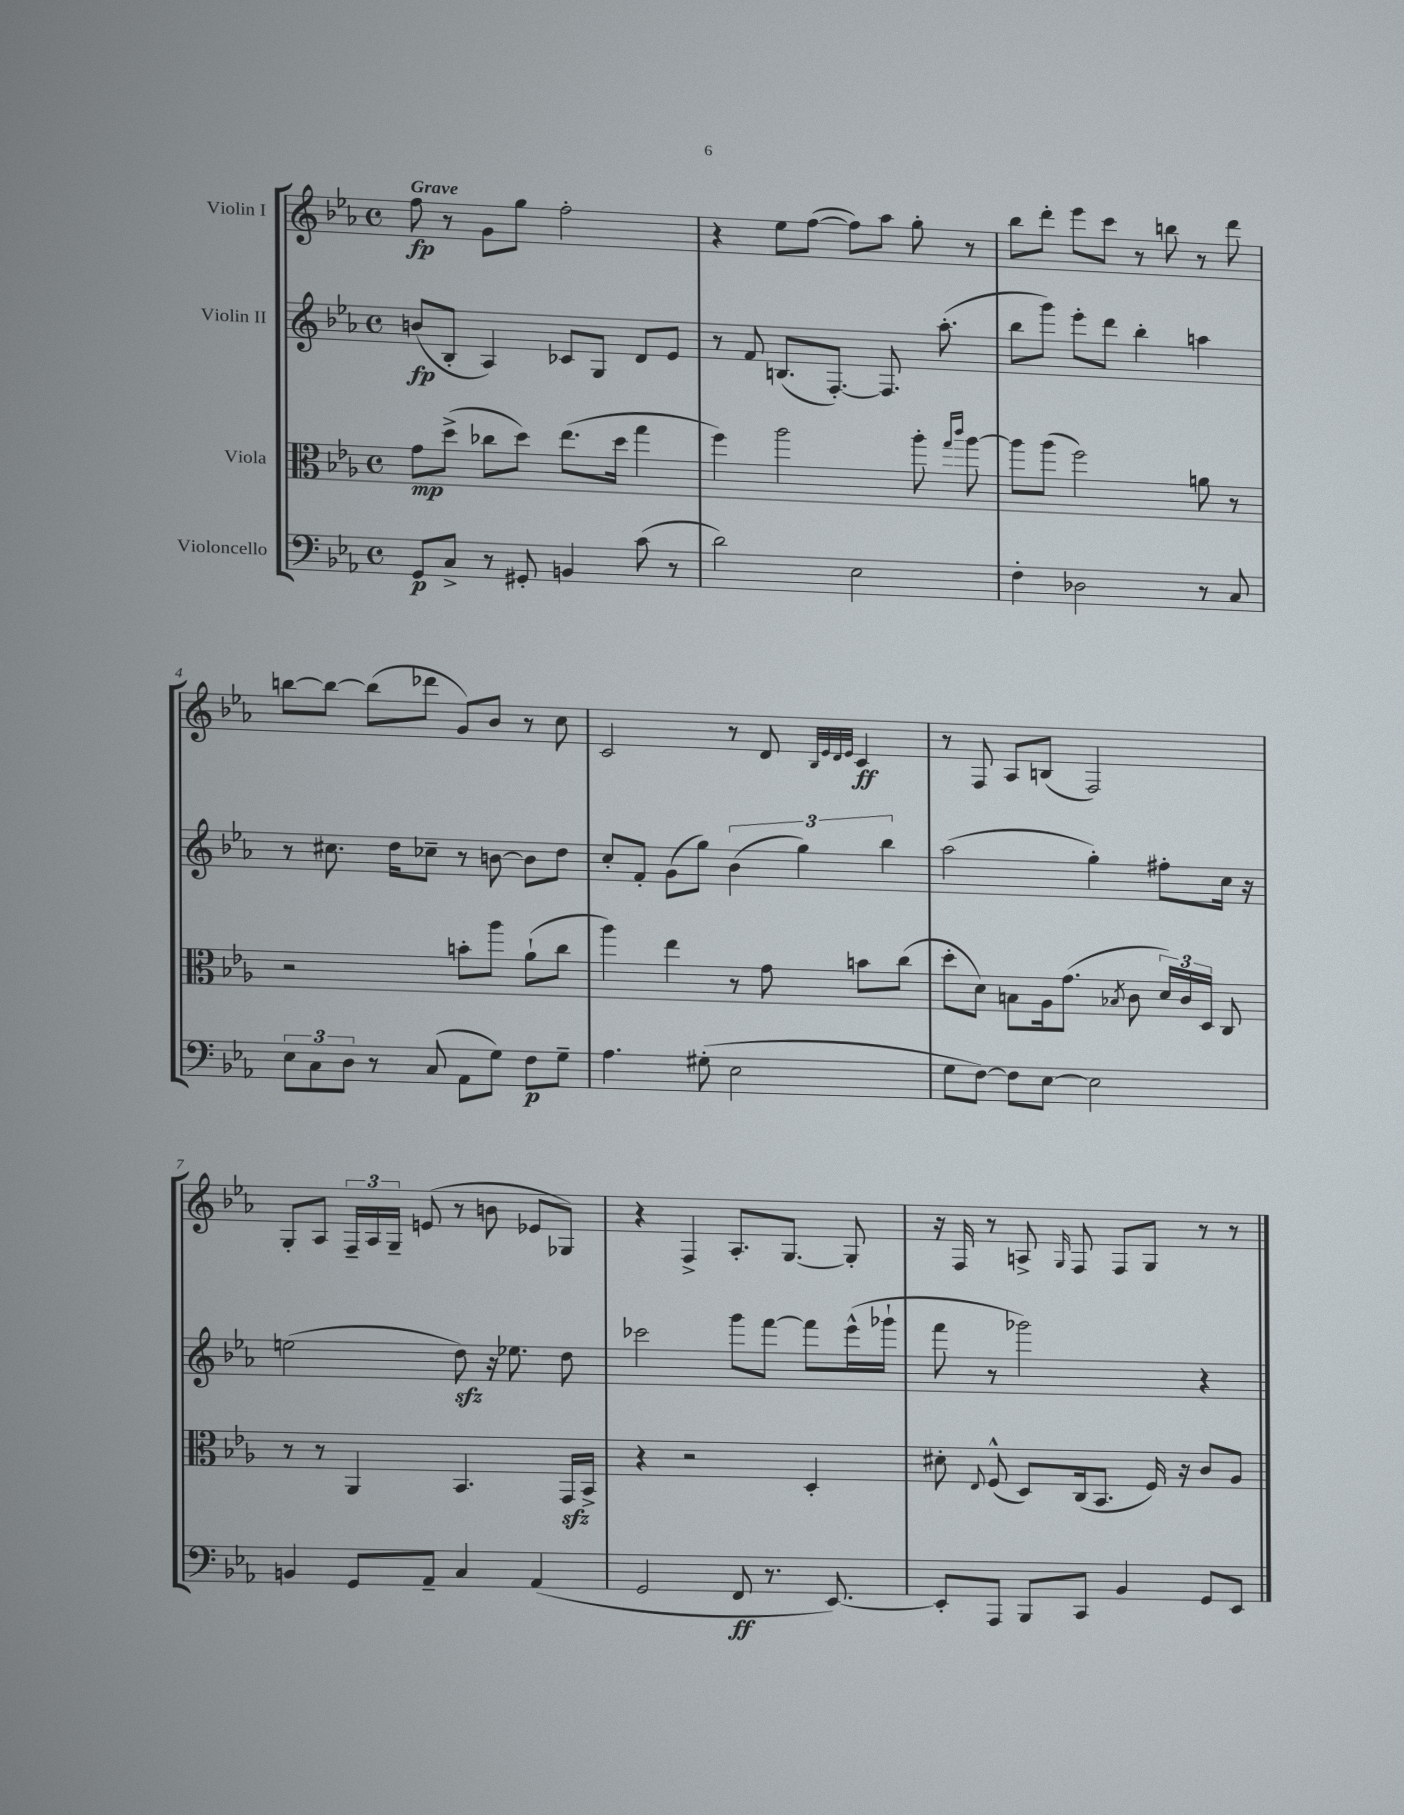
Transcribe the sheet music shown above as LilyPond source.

<<
\new StaffGroup <<
\new Staff = "s0" \with { instrumentName = "Violin I" } {
    \clef treble \key ees \major \defaultTimeSignature \time 4/4 \tempo "Grave"
    \autoBeamOff f''8\fp r8 g'8[ g''8] f''2-. |
    r4 ees''8[ f''8]~( f''8[) aes''8] g''8-. r8 |
    bes''8[ d'''8]-. ees'''8[ c'''8] r8 b''8 r8 d'''8 |
    b''8[~ b''8]~ b''8[( des'''8] g'8[) bes'8] r8 c''8 |
    c'2 r8 d'8 \grace { bes32[ ees'32 d'32 ees'32] } c'4\ff |
    r8 f8 aes8[ b8]( f2) |
    g8[-. aes8] \tuplet 3/2 { f16[-- aes16 g16]-- } e'8( r8 b'8 ees'8[ ges8]) |
    r4 f4-> aes8.[-. g8.]~ g8-. |
    r16 f16 r8 a8-> \grace { g16 } f8 f8[ g8] r8 r8 \bar "|." |
}
\new Staff = "s1" \with { instrumentName = "Violin II" } {
    \clef treble \key ees \major \defaultTimeSignature \time 4/4
    \autoBeamOff b'8[\fp( bes8]-. aes4) ces'8[ g8] d'8[ ees'8] |
    r8 f'8 b8.[( f8.]~-.) f8. aes''8.-.( |
    bes''8[ g'''8]) ees'''8[-. d'''8] bes''4-. a''4 |
    r8 cis''8. d''16[ ces''8]-- r8 b'8~ b'8[ d''8] |
    c''8[-. f'8]-. g'8[( g''8]) \tuplet 3/2 { bes'4( g''4) bes''4 } |
    aes''2( g''4-.) fis''8[-. c''16] r16 |
    e''2( d''8\sfz) r16 ees''8. d''8 |
    ces'''2 g'''8[ f'''8]~ f'''8[ ees'''16-^( ges'''16]-! |
    f'''8 r8 ges'''2) r4 \bar "|." |
}
\new Staff = "s2" \with { instrumentName = "Viola" } {
    \clef alto \key ees \major \defaultTimeSignature \time 4/4
    \autoBeamOff g'8[\mp d''8]->( ces''8[ d''8]) ees''8.[( d''16] g''4 |
    f''4) aes''2 aes''8-. \grace { g''16[ c'''16] } aes''8~ |
    aes''8[ aes''8]( f''2) a'8 r8 |
    r2 b'8[-. aes''8] aes'8[-!( c''8] |
    aes''4) ees''4 r8 g'8 b'8[ c''8]( |
    d''8[-. d'8]) b8[ aes16 g'8.]( \acciaccatura { bes8 } c'8 \tuplet 3/2 { d'16[) c'16 d16] } c8 |
    r8 r8 aes,4 bes,4. g,16[\sfz bes,16]-> |
    r4 r2 d4-. |
    dis'8-. \appoggiatura { ees8 } f8-^( d8[) c16( bes,8.] f16) r16 c'8[ aes8] \bar "|." |
}
\new Staff = "s3" \with { instrumentName = "Violoncello" } {
    \clef bass \key ees \major \defaultTimeSignature \time 4/4
    \autoBeamOff g,8[\p c8]-> r8 gis,8-. b,4 c'8( r8 |
    d'2) ees2 |
    f4-. des2 r8 c8 |
    \tuplet 3/2 { ees8[ c8 d8] } r8 c8( aes,8[ g8]) f8[\p g8]-- |
    aes4. gis8-.( ees2 |
    g8[ f8]~) f8[ ees8]~ ees2 |
    b,4 g,8[ aes,8]-- c4 aes,4( |
    g,2 f,8\ff r8. ees,8.~) |
    ees,8[-. aes,,8] bes,,8[ c,8] bes,4 g,8[ ees,8] \bar "|." |
}
>>
>>
